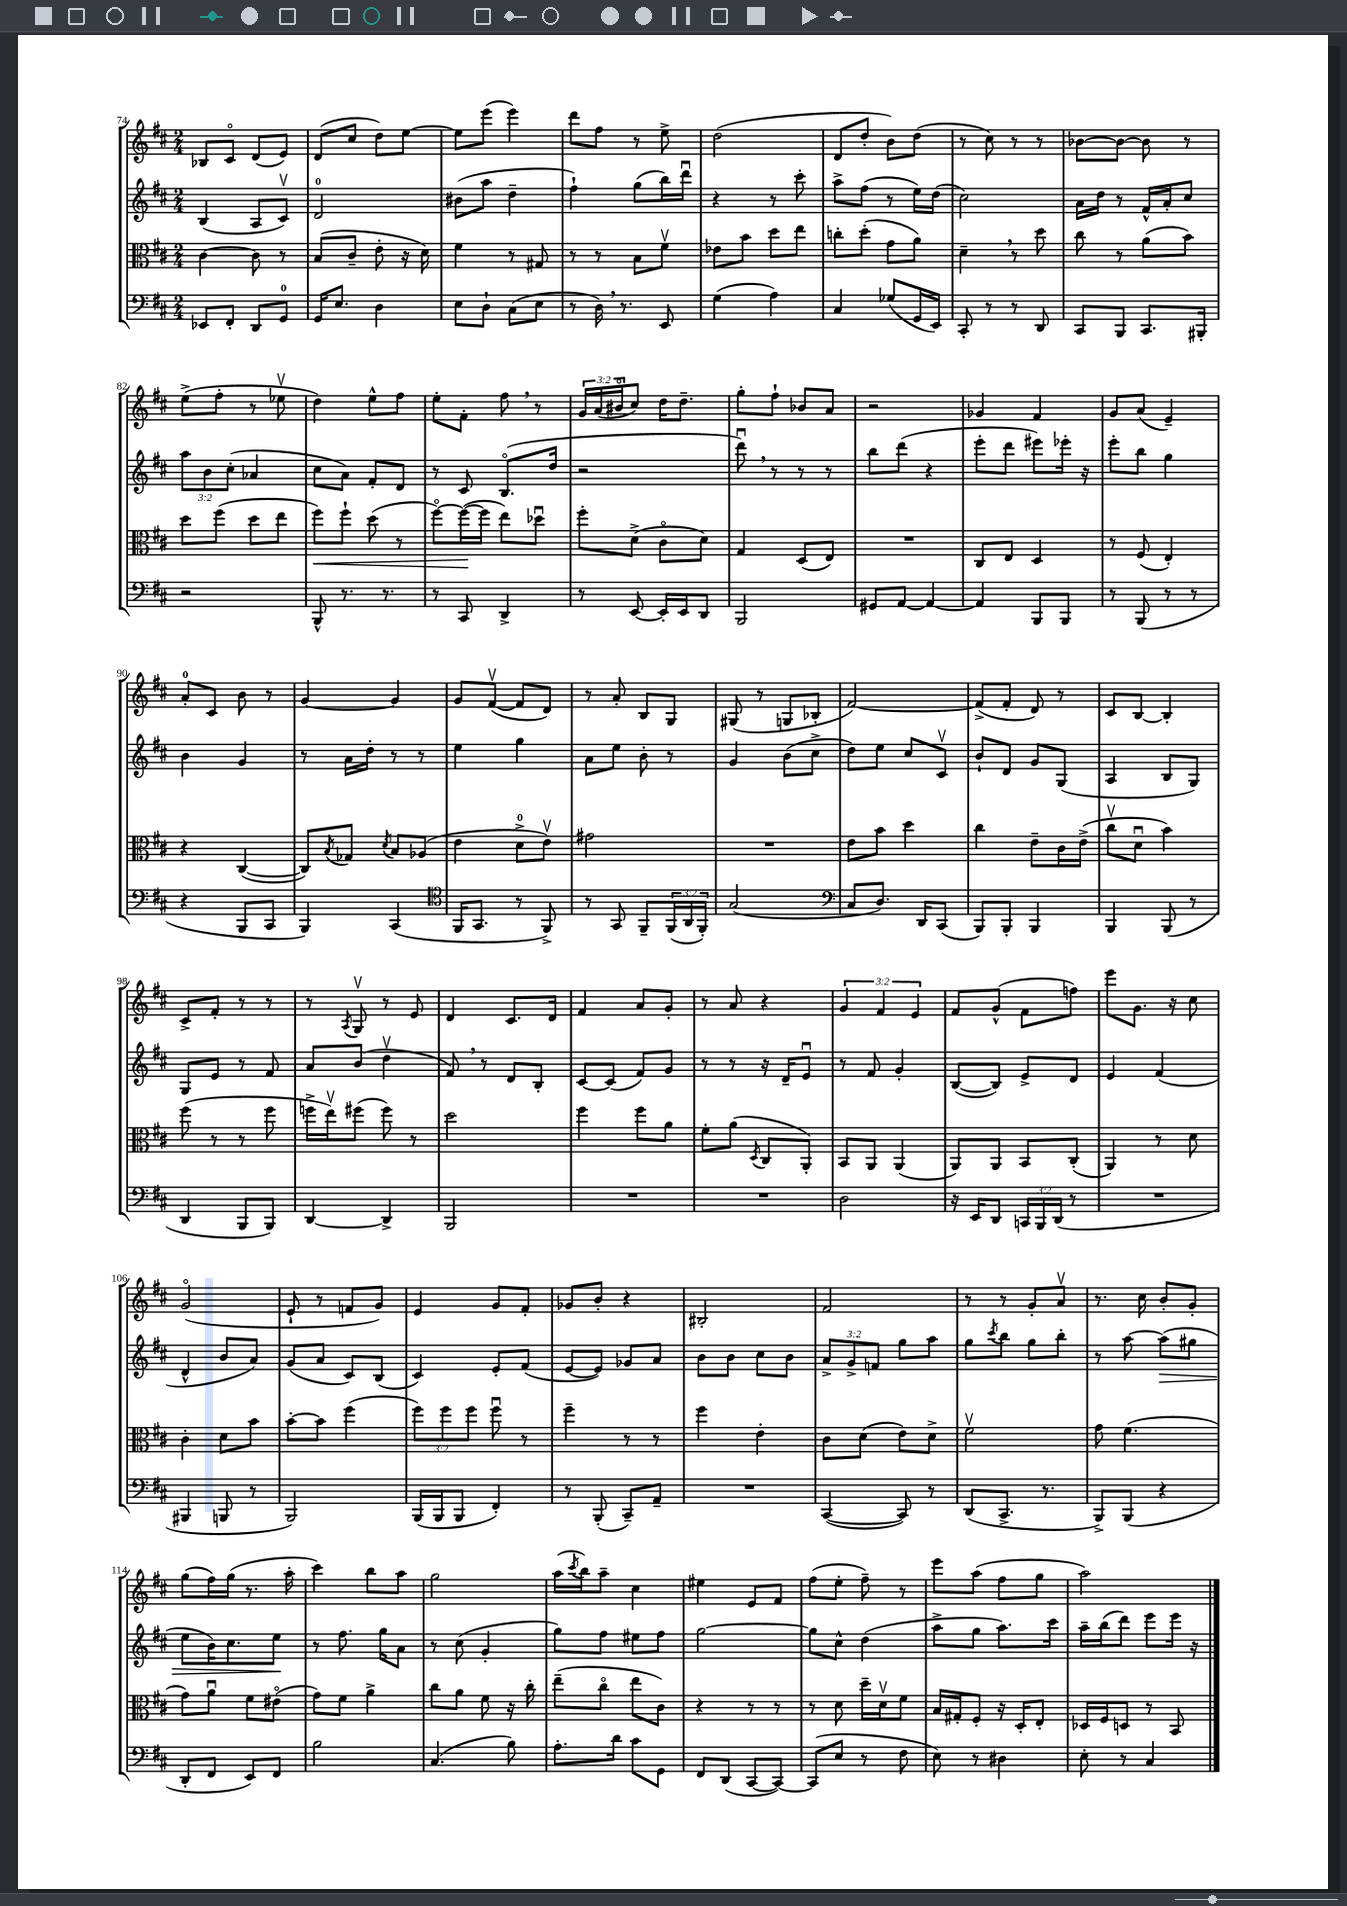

**kern	**kern	**dynam	**kern	**dynam	**kern
*part4	*part3	*part3	*part2	*part2	*part1
*staff4	*staff3	*staff3	*staff2	*staff2	*staff1
*clefF4	*clefC3	*	*clefG2	*	*clefG2
*k[f#c#]	*k[f#c#]	*	*k[f#c#]	*	*k[f#c#]
*M2/4	*M2/4	*	*M2/4	*	*M2/4
=74	=74	=74	=74	=74	=74
8EE-X/L	[4c#\	.	(4B/	.	8B-X/L
8FF#'/J	.	.	.	.	8c#/J
8DD/L	8c#\]	.	8A/L	.	(8d/L
8GG/J	8r	.	8c#v/J)	.	8e/J)
=75	=75	=75	=75	=75	=75
16GG/KL	(8B/L	.	2d/	.	(8d/L
8.E/J	.	.	.	.	.
.	8c#~/J	.	.	.	8cc#/J
4D\	8e'\	.	.	.	8dd\L)
.	16r	.	.	.	[8ee\J
.	16d\)	.	.	.	.
=76	=76	=76	=76	=76	=76
8E\L	4f#\	.	(8b#X\L	.	8ee\L]
8D`\J	.	.	8aa\J	.	(8eee\J
(8C#\L	8r	.	4dd~\	.	4eee\)
8E\J	8G#X/	.	.	.	.
=77	=77	=77	=77	=77	=77
8r	8r	.	4ff#`\)	.	8ddd\L
16D,\)	8r	.	.	.	8ff#\J
8.r	.	.	.	.	.
.	8B\L	.	(8gg\L	.	8r
8EE/	8f#v\J	.	16bb\L)	.	8ee^\
.	.	.	16dddu\JJ	.	.
=78	=78	=78	=78	=78	=78
(4G\	8e-X\L	.	4r	.	(2dd\
.	8b\J	.	.	.	.
4A\)	8dd\L	.	8r	.	.
.	8ee\J	.	8ccc#'\	.	.
=79	=79	=79	=79	=79	=79
4C#/	8ccn'\L	.	8aa^\L	.	8d/L
.	(8dd'\J	.	(8ff#\J	.	8dd'/J
(8G-X/L	8g\L	.	8r	.	8b\L)
16GG/L	8a\J)	.	16ee\LL)	.	(8dd\J
16EE/JJ)	.	.	(16dd\JJ	.	.
=80	=80	=80	=80	=80	=80
8CC#'/	4d~,\	.	2cc#\)	.	8r
8r	.	.	.	.	8cc#\)
8r	8r	.	.	.	8r
8DD/	8dd\	.	.	.	8r
=81	=81	=81	=81	=81	=81
8CC#/L	8cc#\	.	16a\LL	.	[8b-X\L
.	.	.	16dd\JJ	.	.
8BBB/J	8r	.	8r	.	8b-\J_
8.CC#/L	(8a\L	.	16f#^^/LL	.	8b-\]
.	.	.	16a'/J	.	.
.	8b\J)	.	8cc#/J	.	8r
16BBB#X'/Jk	.	.	.	.	.
!!LO:LB:g=z
=82	=82	=82	=82	=82	=82
2r	8dd\L	.	12aa\L	.	(8ee^\L
.	.	.	12b\	.	.
.	(8ff#\J	.	.	.	8ff#'\J
.	.	.	(12cc#'\J	.	.
.	8dd\L	.	4a-X/	.	8r
.	8ee\J	.	.	.	8ee-Xv\
=83	=83	=83	=83	=83	=83
!	!	!LO:HP:b	!	!	!
8BBB^^/	8ff#\L)	<	8cc#\L	.	4dd\)
8.r	8ff#`\J	.	8a\J)	.	.
.	(8dd\	.	8f#'/L	.	8ee^^\L
8.r	.	.	.	.	.
.	8r	.	8d/J	.	8ff#\J
=84	=84	=84	=84	=84	=84
8r	[8ff#\L)	.	8r	.	8ee'\L
8CC#/	(16ff#\L_	.	8c#/	.	8f#'\J
.	16ff#\JJ]	[	.	.	.
4DD^/	8ee\L)	.	(8.B/L	.	8ff#,\
.	8dd-Xu\J	.	.	.	8r
.	.	.	16dd/Jk	.	.
=85	=85	=85	=85	=85	=85
8r	8ff#'\L	.	2r	.	24g/LL
.	.	.	.	.	(24a/
.	.	.	.	.	24b#X/J
[8EE/	(8d^\J	.	.	.	8cc#/J)
16EE'/LL]	8c#\L	.	.	.	16dd\KL
16EE/J	.	.	.	.	8.dd~\J
8DD/J	8d\J)	.	.	.	.
=86	=86	=86	=86	=86	=86
2BBB/	4G/	.	8dddu,\)	.	8gg'\L
.	.	.	8r	.	8ff#`\J
.	(8D/L	.	8r	.	8b-X/L
.	8E/J)	.	8r	.	8a/J
=87	=87	=87	=87	=87	=87
8GG#X/L	2r	.	8bb\L	.	2r
[8AA/J	.	.	(8ddd\J	.	.
4AA/_	.	.	4r	.	.
=88	=88	=88	=88	=88	=88
4AA/]	8C#/L	.	8eee'\L	.	4g-X/
.	8E/J	.	8ddd\J	.	.
8BBB/L	4D/	.	8eee#X\L)	.	4f#/
8BBB/J	.	.	16eee-X'\Jk	.	.
.	.	.	16r	.	.
=89	=89	=89	=89	=89	=89
8r	8r	.	8eee'\L	.	8g/L
(8BBB/	(8F#/	.	8bb\J	.	(8a/J
8r	4E'/)	.	4gg\	.	4e~/)
8r	.	.	.	.	.
!!LO:LB:g=z
=90	=90	=90	=90	=90	=90
4r	4r	.	4b\	.	8a'/L
.	.	.	.	.	8c#/J
8BBB/L	([4C#/	.	4g/	.	8b\
8CC#/J	.	.	.	.	8r
=91	=91	=91	=91	=91	=91
4BBB/)	8C#/L])	.	8r	.	[4g/
.	8qB/	.	.	.	.
.	8G-X/J	.	16a\LL	.	.
.	.	.	16dd'\JJ	.	.
.	8qd/	.	.	.	.
(4CC#/	8B/L	.	8r	.	4g/]
.	(8A-X/J	.	8r	.	.
=92	=92	=92	=92	=92	=92
*clefC4	*	*	*	*	*
16FF#/KL	4e\	.	4ee\	.	8g/L
8.GG/J	.	.	.	.	.
.	.	.	.	.	([8f#v/J
8r	8d^\L	.	4gg\	.	8f#/L]
8FF#^/)	8ev\J)	.	.	.	8d/J)
=93	=93	=93	=93	=93	=93
8r	2g#X\	.	8a\L	.	8r
8GG/	.	.	8ee\J	.	8a'/
8FF#~/L	.	.	8b'\	.	8B/L
(24FF#/L	.	.	8r	.	8G/J
24AA/	.	.	.	.	.
24FF#'/JJ)	.	.	.	.	.
=94	=94	=94	=94	=94	=94
(2G/	2r	.	4g/	.	(8G#X/
.	.	.	.	.	8r
.	.	.	(8b\L	.	8Gn/L
.	.	.	8cc#^\J	.	8B-X'/J
=95	=95	=95	=95	=95	=95
*clefF4	*	*	*	*	*
8C#/L	8e\L	.	8dd\L)	.	[2f#/)
8.D/J)	8b\J	.	8ee\J	.	.
.	4dd\	.	8cc#/L	.	.
16DD/KL	.	.	.	.	.
(8CC#/J	.	.	8c#v/J	.	.
=96	=96	=96	=96	=96	=96
8BBB/L)	4cc#\	.	8b`/L	.	(8f#^/L]
8BBB'/J	.	.	8d/J	.	8f#'/J
4BBB/	8e~\L	.	8g/L	.	8d/)
.	16c#\L	.	(8G/J	.	8r
.	(16e^\JJ	.	.	.	.
=97	=97	=97	=97	=97	=97
4BBB/	8cc#v\L	.	4A/	.	8c#/L
.	8du\J	.	.	.	[8B/J
(8BBB/	4b\)	.	8B/L	.	4B'/]
8r	.	.	8G/J)	.	.
!!LO:LB:g=z
=98	=98	=98	=98	=98	=98
4DD/	(8ff#\	.	8G/L	.	8c#^/L
.	8r	.	8e/J	.	8f#'/J
8BBB/L	8r	.	8r	.	8r
8BBB/J)	8ff#\	.	8f#/	.	8r
=99	=99	=99	=99	=99	=99
[4DD/	16ffn^\LL	.	8a/L	.	8r
.	16eev\J)	.	.	.	.
.	.	.	.	.	8qA/
.	(8ff#X\J	.	(8b/J	.	8Gv/
4DD^/]	8ff#\)	.	4ddv\	.	8r
.	8r	.	.	.	8e/
=100	=100	=100	=100	=100	=100
2BBB/	2dd\	.	8f#,/)	.	4d/
.	.	.	8r	.	.
.	.	.	8d/L	.	8.c#/L
.	.	.	8B'/J	.	.
.	.	.	.	.	16d/Jk
=101	=101	=101	=101	=101	=101
2r	4ff#\	.	[8c#/L	.	4f#/
.	.	.	(8c#/J]	.	.
.	8ff#\L	.	8f#/L)	.	8a/L
.	8a\J	.	8g/J	.	8g'/J
=102	=102	=102	=102	=102	=102
2r	8f#'\L	.	8r	.	8r
.	(8a\J	.	8r	.	8a/
.	8qD/	.	.	.	.
.	8C#/L	.	16r	.	4r
.	.	.	16d~/KL	.	.
.	8AA'/J)	.	8eu/J	.	.
=103	=103	=103	=103	=103	=103
2D\	8BB/L	.	8r	.	6g/
.	8AA/J	.	8f#/	.	.
.	.	.	.	.	6f#/
.	(4AA/	.	4g'/	.	.
.	.	.	.	.	6e/
=104	=104	=104	=104	=104	=104
16r	8AA/L)	.	([8B/L	.	8f#/L
16EE/KL	.	.	.	.	.
8DD/J	8AA/J	.	8B/J])	.	(8g^^/J
24CCn/LL	8BB/L	.	8e^/L	.	8f#\L
24BBB/	.	.	.	.	.
(24DD/JJ	.	.	.	.	.
8r	(8C#'/J	.	8d/J	.	8ffn\J)
=105	=105	=105	=105	=105	=105
2r	4AA/)	.	4e/	.	8eee\L
.	.	.	.	.	8.g\J
.	8r	.	(4f#/	.	.
.	.	.	.	.	16r
.	8d\	.	.	.	8cc#\
!!LO:LB:g=z
=106	=106	=106	=106	=106	=106
4BBB#X/	4c#'\	.	4d^^/	.	(2g/
8BBBn/	8d\L	.	8b/L	.	.
8r	8b\J	.	8a/J)	.	.
=107	=107	=107	=107	=107	=107
2BBB/)	[8b'\L	.	(8g/L	.	8e`/
.	8b\J]	.	8a/J	.	8r
.	(4ff#\	.	8c#/L)	.	8fn/L
.	.	.	(8B/J	.	8g/J)
=108	=108	=108	=108	=108	=108
(16BBB/LL	12ff#\L)	.	4c#/)	.	4e/
16BBB/J	.	.	.	.	.
.	12ff#\	.	.	.	.
8BBB/J	.	.	.	.	.
.	12ff#\J	.	.	.	.
4FF#'/)	8ff#u\	.	8e'/L	.	8g/L
.	8r	.	(8f#/J	.	8f#'/J
=109	=109	=109	=109	=109	=109
8r	4ff#~\	.	[8e/L	.	8g-X/L
(8BBB'/	.	.	8e/J])	.	8b'/J
8CC#~/L)	8r	.	8g-X/L	.	4r
8AA~/J	8r	.	8a/J	.	.
=110	=110	=110	=110	=110	=110
2r	4ff#\	.	8b\L	.	2B#X'/
.	.	.	8b\J	.	.
.	4e'\	.	8cc#\L	.	.
.	.	.	8b\J	.	.
=111	=111	=111	=111	=111	=111
([4CC#/	8c#\L	.	12a^/L	.	2f#/
.	.	.	12g^/	.	.
.	(8d\J	.	.	.	.
.	.	.	12fn/J	.	.
8CC#/])	8e\L)	.	8gg\L	.	.
8r	8d^\J	.	8aa\J	.	.
=112	=112	=112	=112	=112	=112
(8DD/L	2f#v\	.	8gg\L	.	8r
.	.	.	8qccc#/	.	.
8.CC#^/J	.	.	8bb\J	.	8r
.	.	.	8gg\L	.	8g'/L
8.r	.	.	.	.	.
.	.	.	8bb'\J	.	8av/J
=113	=113	=113	=113	=113	=113
8BBB^/L)	8g\	.	8r	.	8.r
(8BBB/J	(4.f#\	.	[8aa\	.	.
.	.	.	.	.	16cc#\
!	!	!	!	!LO:HP:b	!
4r	.	.	(8aa\L]	>	8b'/L
.	.	.	8gg#X\J	.	8g'/J
!!LO:LB:g=z
=114	=114	=114	=114	=114	=114
8DD'/L	8g\L)	.	8ee\L	.	(8gg\L
8FF#/J	8au\J	.	16b\K)	.	16ff#\L)
.	.	.	8.cc#\	.	(16gg\JJ
8EE/L)	8f#\L	.	.	.	8.r
8FF#/J	(8e#X\J	.	8ee\J	.	.
.	.	.	.	.	16aa'\
.	.	.	.	]	.
=115	=115	=115	=115	=115	=115
2B\	8g\L)	.	8r	.	4ccc#\)
.	8f#\J	.	8.ff#\	.	.
.	4a^\	.	.	.	8bb\L
.	.	.	16gg\KL	.	.
.	.	.	8a\J	.	8aa\J
=116	=116	=116	=116	=116	=116
(4.C#/	8cc#\L	.	8r	.	2gg\
.	8a\J	.	(8cc#\	.	.
.	8f#\	.	4g'/	.	.
8B\)	16r	.	.	.	.
.	16cc#'\	.	.	.	.
=117	=117	=117	=117	=117	=117
8.A'\L	(8ee~\L	.	8gg\L)	.	(16aa\LL
.	.	.	.	.	8qccc#/
.	.	.	.	.	16bb\J)
.	8cc#\J	.	8ff#\J	.	8aa~\J
16d\Jk	.	.	.	.	.
8c#\L	8ee\L	.	8ee#X\L	.	4cc#\
8GG\J	8c#\J)	.	8ff#\J	.	.
=118	=118	=118	=118	=118	=118
8FF#/L	4r	.	[2gg\	.	4ee#X\
(8DD/J	.	.	.	.	.
[8CC#/L	8r	.	.	.	8e/L
8CC#/J_)	8r	.	.	.	8f#/J
=119	=119	=119	=119	=119	=119
(8CC#/L]	8r	.	8gg\L]	.	(8ff#\L
8E/J	8d\	.	8cc#^^\J	.	8ee'\J
8r	16dd~\LL	.	(4dd\	.	8ff#~\)
.	16dv\J	.	.	.	.
8F#\	8f#\J	.	.	.	8r
=120	=120	=120	=120	=120	=120
8E\)	16B/LL	.	8aa^\L	.	8eee\L
.	16G#X'/J	.	.	.	.
8r	8F#'/J	.	8gg\J	.	(8aa\J
4D#X\	16r	.	8.aa\L)	.	8ff#\L
.	16D'/KL	.	.	.	.
.	8E'/J	.	.	.	8gg\J
.	.	.	16ccc#\Jk	.	.
=121	=121	=121	=121	=121	=121
8E'\	16D-X/LL	.	16aa~\LL	.	2aa\)
.	16F#/J	.	(16bb\J	.	.
8r	8Dn/J	.	8ddd\J)	.	.
4C#/	8r	.	8eee\L	.	.
.	8BB/	.	16eee\Jk	.	.
.	.	.	16r	.	.
==	==	==	==	==	==
*-	*-	*-	*-	*-	*-
